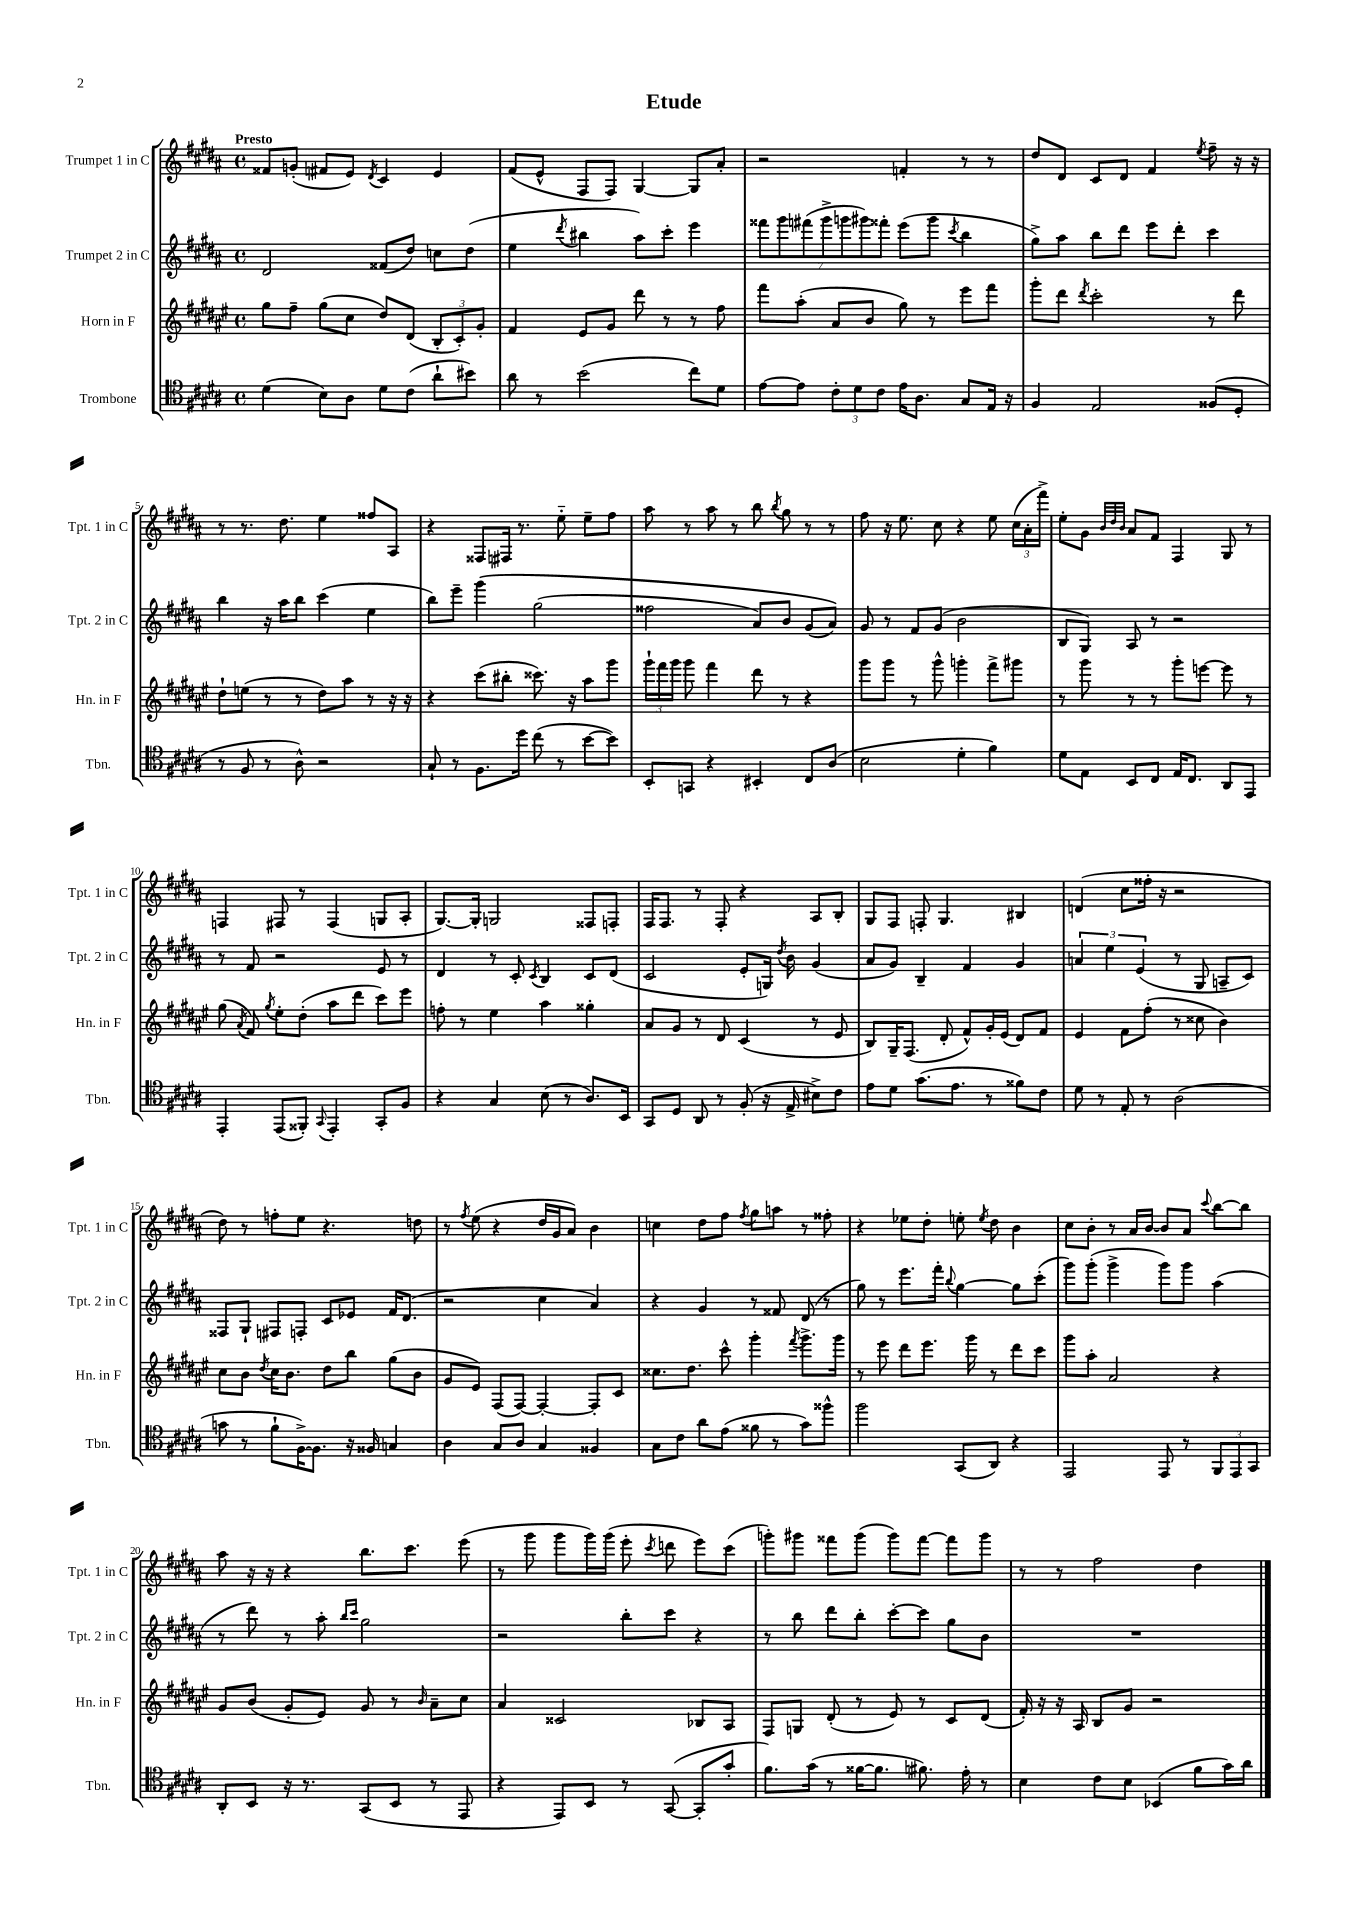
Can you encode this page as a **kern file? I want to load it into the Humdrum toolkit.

**kern	**kern	**kern	**kern
*part4	*part3	*part2	*part1
*staff4	*staff3	*staff2	*staff1
*I"Trombone	*I"Horn in F	*I"Trumpet 2 in C	*I"Trumpet 1 in C
*I'Tbn.	*I'Hn. in F	*I'Tpt. 2 in C	*I'Tpt. 1 in C
*clefC4	*clefG2	*clefG2	*clefG2
*k[f#c#g#d#a#]	*k[f#c#g#d#a#e#]	*k[f#c#g#d#a#]	*k[f#c#g#d#a#]
*M4/4	*M4/4	*M4/4	*M4/4
*met(c)	*met(c)	*met(c)	*met(c)
=1	=1	=1	=1
!	!	!	!LO:TX:a:B:t=Presto
(4d#\	8gg#\L	2d#/	8f##X/L
.	8ff#~\J	.	(8gn'/J
8B\L)	(8gg#\L	.	8f#X/L
8A#\J	8cc#\J	.	8e/J)
.	.	.	8qd#/
8d#\L	8dd#/L)	(8f##X/L	4c#/
(8c#\J	(8d#/J	8dd#/J)	.
8a#`\L	12B'/L	8ccn\L	4e/
.	12c#'/)	.	.
8b#X\J)	.	(8dd#\J	.
.	12g#'/J	.	.
=2	=2	=2	=2
8a#\	4f#/	4ee\	(8f#/L
8r	.	.	8e^^/J
.	.	8qddd#/	.
(2b\	8e#/L	4bb#X\	8F#/L
.	8g#/J	.	8F#/J)
.	8ddd#\	8aa#\L)	[4G#/
.	8r	8ccc#'\J	.
8cc#\L)	8r	4eee\	8G#/L]
8d#\J	8ff#\	.	8a#'/J
=3	=3	=3	=3
[8e\L	8fff#\L	14fff##X\L	2r
.	.	14ggg#\	.
8e\J]	(8aa#'\J	.	.
.	.	(14fff#X\	.
.	.	14ggg#^\	.
12c#'\L	8a#/L	.	.
.	.	14gggn\	.
12d#\	.	.	.
.	.	14ggg#X\)	.
.	8b/J	.	.
12c#\J	.	.	.
.	.	14fff##X'\J	.
16e\KL	8gg#\)	(8eee\L	4fn'/
8.A#\J	.	.	.
.	8r	8ggg#\J	.
.	.	8qccc#/	.
8G#/L	8eee#\L	4bb\	8r
16E/Jk	8fff#\J	.	8r
16r	.	.	.
=4	=4	=4	=4
4F#/	8ggg#'\L	8gg#^\L)	8dd#/L
.	8ddd#\J	8aa#\J	8d#/J
.	8qddd#/	.	.
2E/	2ccc#'\	8bb\L	8c#/L
.	.	8ddd#\J	8d#/J
.	.	8eee\L	4f#/
.	.	8ddd#'\J	.
.	.	.	8qee/
(8F##X/L	8r	4ccc#\	8ff#~\
8D#'/J	8ddd#\	.	16r
.	.	.	16r
!!LO:LB:g=z
=5	=5	=5	=5
8r	8dd#`\L	4bb\	8r
8F#/	(8een\J	.	8.r
8r	8r	16r	.
.	.	16aa#\KL	8.dd#\
8A#^^\)	8r	8bb\J	.
2r	8dd#\L)	(4ccc#\	4ee\
.	8aa#\J	.	.
.	8r	4ee\	8ff##X/L
.	16r	.	8A#/J
.	16r	.	.
=6	=6	=6	=6
8G#`/	4r	8bb\L)	4r
8r	.	8eee~\J	.
8.F#\L	(8ccc#\L	(4ggg#\	8F##X/L
.	8bb#X'\J	.	16F#X/Jk
16dd#\Jk	.	.	8.r
(8cc#\	8.ccc##X\)	(2gg#\	.
8r	.	.	8ee\
.	16r	.	.
[8b\L	8aa#\L	.	8ee~\L
8b\J])	8ggg#\J	.	8ff#\J
=7	=7	=7	=7
8BB'/L	24ggg#`\LL	2ff##X\	8aa#\
.	24fff#\	.	.
.	24ggg#\JJ	.	.
8GGn/J	8ggg#\	.	8r
4r	4fff#\	.	8aa#\
.	.	.	8r
4BB#X'/	8ddd#\	8a#/L)	8bb\
.	.	.	8qbb/
.	8r	8b/J	8gg#\
8C#/L	4r	(8g#/L	8r
(8A#/J	.	8a#/J))	8r
=8	=8	=8	=8
2B\	8ggg#\L	8g#/	8ff#\
.	8ggg#\J	8r	16r
.	.	.	8.ee\
.	8r	8f#/L	.
.	8ggg#^^\	(8g#/J	8cc#\
4d#'\	4gggn'\	2b\	4r
4f#\)	8fff#^\L	.	8ee\
.	8ggg#X\J	.	(24cc#\LL
.	.	.	24a#'\
.	.	.	24fff#^\JJ)
=9	=9	=9	=9
8d#\L	8r	8B/L	8ee'\L
8E\J	8ggg#\	8G#/J)	8g#\J
.	.	.	32qqb/LLL
.	.	.	32qqdd#/
.	.	.	32qqb/JJJ
8BB/L	8r	8A#/	8a#/L
8C#/J	8r	8r	8f#/J
16E/KL	8ggg#'\L	2r	4F#/
8.C#/J	.	.	.
.	[8eeen\J	.	.
8AA#/L	8eee\]	.	8G#/
8EE/J	8r	.	8r
!!LO:LB:g=z
=10	=10	=10	=10
4EE'/	(8gg#\	8r	4Fn/
.	8qa#/	.	.
.	8f#/)	8f#/	.
.	8qgg#/	.	.
(8EE/L	8ee#'\L	2r	8F#X/
8FF##X'/J)	(8dd#'\J	.	8r
8qqGG#/	.	.	.
4EE'/	8aa#\L	.	(4F#/
.	8ddd#\J	.	.
8GG#'/L	8ccc#\L)	8e/	8Gn/L
8F#/J	8eee#\J	8r	8A#'/J
=11	=11	=11	=11
4r	8ffn'\	4d#/	[8.G#/L)
.	8r	.	.
.	.	.	16G#'/Jk]
4G#/	4ee#\	8r	2Gn/
.	.	8c#'/	.
.	.	8qc#/	.
(8B\	4aa#\	4B/	.
8r	.	.	.
8.A#/L)	4gg##X'\	8c#/L	8F##X/L
.	.	(8d#/J	8Fn'/J
16BB/Jk	.	.	.
=12	=12	=12	=12
8GG#/L	8a#/L	2c#/	16F#/KL
.	.	.	8.F#/J
8D#/J	8g#/J	.	.
8AA#/	8r	.	8r
8r	8d#/	.	8F#'/
(8F#'/	(4c#/	8e'/L	4r
16r	.	16Gn/Jk)	.
.	.	8qdd#/	.
16E^/	.	16b\	.
8B#X^\L)	8r	(4g#/	8A#/L
8c#\J	8e#/	.	8B'/J
=13	=13	=13	=13
8e\L	8B/L)	8a#/L	8G#/L
8d#\J	16G#~/K	8g#/J)	8F#/J
.	(8.F#/J	.	.
(8.g#\L	.	4B~/	8Fn'/
.	8d#'/	.	4.G#/
8.e\J	.	.	.
.	8f#^^/L)	4f#/	.
8r	16g#'/L	.	.
.	(16e#/JJ	.	.
8f##X\L)	8d#/L)	4g#/	4B#X/
8c#\J	8f#/J	.	.
=14	=14	=14	=14
8d#\	4e#/	6an/	(4dn/
8r	.	.	.
.	.	6ee\	.
8E'/	8f#\L	.	8cc#\L
.	.	(6e/	.
8r	(8ff#'\J	.	16ff##X'\Jk
.	.	.	16r
(2A#\	8r	8r	2r
.	8cc##X\	8G#/	.
.	4b\)	8An~/L	.
.	.	8c#/J)	.
!!LO:LB:g=z
=15	=15	=15	=15
8gn\	8cc#\L	8F##X/L	8dd#\)
8r	8b\J	8G#`/J	8r
.	8qdd#/	.	.
8f#`\L	16cc#\KL	8F#X/L	8ffn'\L
.	8.b\J	.	.
[16F#^\K)	.	8Fn'/J	8ee\J
8.F#\J]	.	.	.
.	8dd#\L	8c#/L	4.r
16r	8bb\J	8e-X/J	.
16F##X/	.	.	.
4Gn/	(8gg#\L	16f#/KL	.
.	.	(8.d#/J	.
.	8b\J	.	8ddn\
=16	=16	=16	=16
4A#\	8g#/L	2r	8r
.	.	.	8qff#/
.	8e#/J)	.	(8ee\
8G#/L	(8F#/L	.	4r
8A#/J	[8F#/J)	.	.
4G#/	4F#'/_	4cc#\	16dd#/LL
.	.	.	16g#/J
.	.	.	8a#/J)
4F##X/	8F#'/L]	4a#/)	4b\
.	8c#/J	.	.
=17	=17	=17	=17
8G#\L	8.cc##X\L	4r	4ccn\
8c#\J	.	.	.
.	8.dd#\J	.	.
8a#\L	.	4g#/	8dd#\L
(8e\J	8ccc#^^\	.	8ff#\J
.	.	.	8qff#/
8f##X\	4ggg#'\	8r	8gg#\L
8r	.	8f##X/	8aan\J
.	8qfff#/	.	.
8g#\L)	8.ggg#^\L	(8d#/	8r
8ff##X^^\J	.	8r	8ff##X'\
.	16ggg#\Jk	.	.
=18	=18	=18	=18
2ff#\	8r	8gg#\)	4r
.	8eee#\	8r	.
.	8ddd#\L	8.eee\L	8ee-X\L
.	8.eee#\J	.	8dd#'\J
.	.	16fff#'\Jk	.
.	.	8qqbb/	.
(8GG#/L	.	[4gg#\	8een'\
.	16ggg#\	.	.
.	.	.	8qee/
8AA#/J)	8r	.	8dd#\
4r	8ddd#\L	8gg#\L]	4b\
.	8ccc#\J	(8ccc#'\J	.
=19	=19	=19	=19
2EE/	8ggg#\L	8ggg#\L)	8cc#\L
.	8aa#'\J	(8ggg#'\J	8b'\J
.	2a#/	4ggg#^\	8r
.	.	.	16a#/LL
.	.	.	[16b/JJ
8EE/	.	8ggg#\L)	8b/L]
8r	.	8ggg#\J	8a#/J
.	.	.	8qqccc#/
12FF#/L	4r	(4aa#\	[8bb\L
12EE/	.	.	.
.	.	.	8bb\J]
12GG#/J	.	.	.
!!LO:LB:g=z
=20	=20	=20	=20
8AA#'/L	8g#/L	8r	8aa#\
8BB/J	(8b/J	8ddd#\)	16r
.	.	.	16r
16r	8g#'/L	8r	4r
8.r	.	.	.
.	8e#/J)	8aa#'\	.
.	.	16qqbb/LL	.
.	.	16qqccc#/JJ	.
(8GG#/L	8g#/	2gg#\	8.bb\L
8BB/J	8r	.	.
.	.	.	8.ccc#\J
.	16qqb/	.	.
8r	8a#~\L	.	.
8EE/	8cc#\J	.	(8eee\
=21	=21	=21	=21
4r	4a#/	2r	8r
.	.	.	8ggg#\
8EE/L)	2c##X/	.	8ggg#\L
8BB/J	.	.	16ggg#\L)
.	.	.	(16ggg#\JJ
8r	.	8bb'\L	8eee'\
.	.	.	8qccc#/
([8GG#/	.	8ccc#\J	8dddn\
8GG#'/L]	8B-X/L	4r	8eee\L)
8g#'/J	8A#/J	.	(8ccc#\J
=22	=22	=22	=22
8.f#\L)	8F#/L	8r	8gggn'\L)
.	8Gn/J	8bb\	8ggg#X\J
(16g#\Jk	.	.	.
8r	(8d#'/	8ddd#\L	8fff##X\L
[16f##X\KL	8r	8bb'\J	(8ggg#\J
8.f##\J]	.	.	.
.	8e#/)	[8ccc#'\L	8ggg#\L)
8.f#X\)	8r	8ccc#\J]	[8fff##\J
.	8c#/L	8gg#\L	8fff##\L]
16e'\	.	.	.
8r	(8d#/J	8b\J	8ggg#\J
=23	=23	=23	=23
4B\	16f#'/)	1r	8r
.	16r	.	.
.	16r	.	8r
.	16A#/	.	.
8c#\L	8B/L	.	2ff#\
8B\J	8g#/J	.	.
(4BB-X/	2r	.	.
8f#\L	.	.	4dd#\
16g#\L)	.	.	.
16a#\JJ	.	.	.
==	==	==	==
*-	*-	*-	*-
